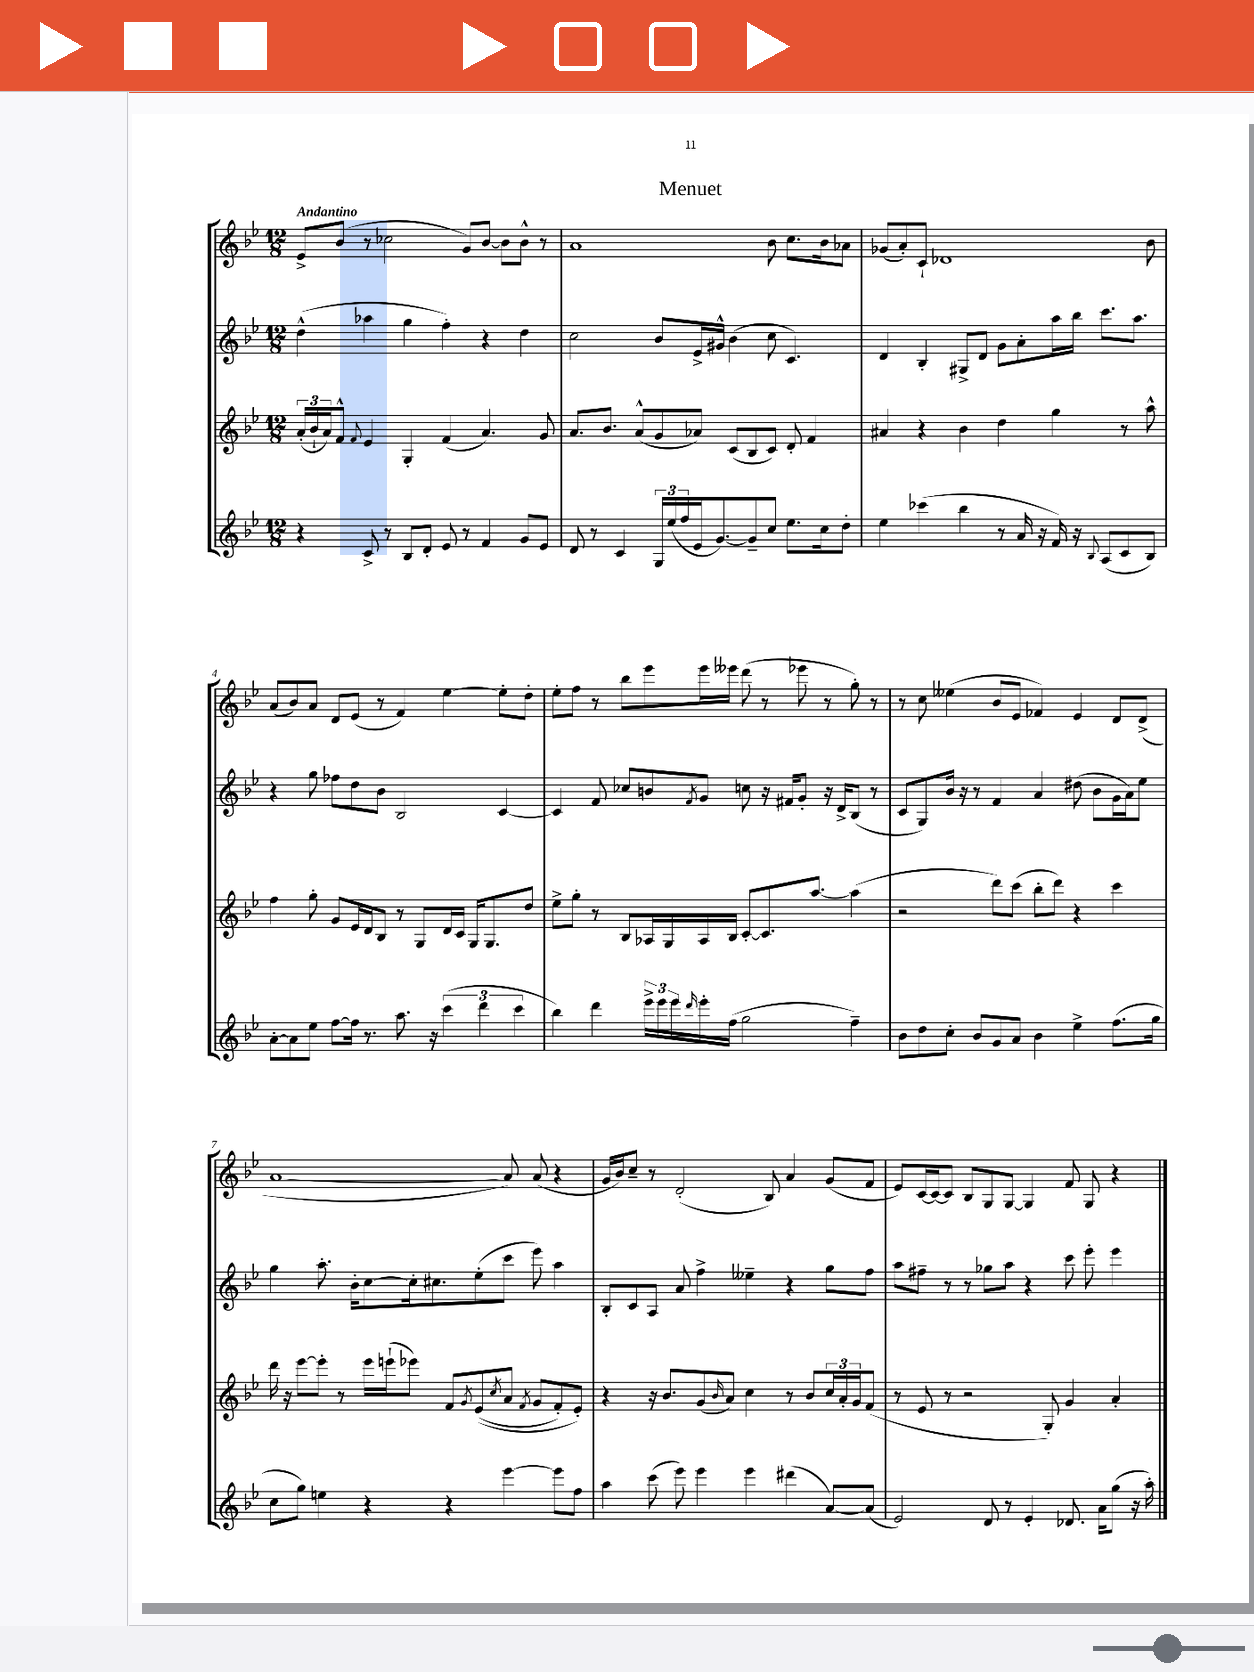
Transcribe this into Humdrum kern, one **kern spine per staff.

**kern	**kern	**kern	**kern
*part4	*part3	*part2	*part1
*staff4	*staff3	*staff2	*staff1
*clefG2	*clefG2	*clefG2	*clefG2
*k[b-e-]	*k[b-e-]	*k[b-e-]	*k[b-e-]
*M12/8	*M12/8	*M12/8	*M12/8
=1	=1	=1	=1
!	!	!	!LO:TX:a:B:t=Andantino
4r	(24a'/LL	(4dd^^\	8e-^/L
.	24b-`/	.	.
.	24a/J)	.	.
.	8f^^/J	.	(8b-/J
.	8qqf/	.	.
8c^/	4e-/	4aa-X\	8r
8r	.	.	2cc-X\
8B-/L	4G'/	4gg\	.
8d'/J	.	.	.
8e-/	(4f/	4ff'\)	.
8r	.	.	8g/L)
4f/	4.a/)	4r	[8b-/J
.	.	.	8b-\L]
8g/L	.	4dd\	8b-^^\J
8e-/J	8g/	.	8r
=2	=2	=2	=2
8d/	8.a/L	2cc\	1a
8r	.	.	.
.	8.b-/J	.	.
4c/	.	.	.
.	(8a^^/L	.	.
24G/LL	8g/	8b-/L	.
(24ee-/	.	.	.
24ff/	.	.	.
16e-/J	8a-X/J)	16e-^/L	.
[8.g/)	.	16g#X^^/JJ	.
.	(8c/L	(4b-\	.
8g~/]	8B-/	.	.
8cc/J	8c/J)	8cc\	8b-\
8.ee-\L	8d'/	4.c/)	8.cc\L
.	4f/	.	.
16cc\k	.	.	16b-\k
8dd'\J	.	.	8a-X\J
=3	=3	=3	=3
4ee-\	4a#X/	4d/	(8g-X/L
.	.	.	8a'/)
(4ccc-X\	4r	4B-'/	8c`/J
.	.	.	1d-X
4bb-\	4b-\	8G#X^/L	.
.	.	8d/J	.
8r	4dd\	8g\L	.
16a/	.	8a'\	.
16r	.	.	.
16f/)	4gg\	16aa\L	.
16r	.	16bb-\JJ	.
8qqB-/	.	.	.
(8A/L	.	8.ccc\L	.
8c/	8r	.	.
.	.	8.aa\J	.
8B-/J)	8aa^^\	.	8b-\
!!LO:LB:g=z
=4	=4	=4	=4
[8a'\L	4ff\	4r	(8a/L
8a\]	.	.	8b-/)
8ee-\J	8gg'\	8gg\	8a/J
[8ff\L	8g/L	8ff-X\L	8d/L
16ff\Jk]	16e-/L	8dd\	(8e-/J
8.r	16d/J	.	.
.	8B-/J	8b-\J	8r
8.aa\	8r	2B-/	4f/)
.	8G/L	.	.
16r	.	.	.
(6ccc\	16d/L	.	[4ee-\
.	16c/JJ	.	.
.	16G/KL	.	.
6ddd\	.	.	.
.	8.G/	.	.
.	.	[4c/	8ee-'\L]
6ccc\	.	.	.
.	8dd/J	.	8dd'\J
=5	=5	=5	=5
4bb-\)	8ee-^\L	4c/]	8ee-'\L
.	8gg'\J	.	8ff\J
4ddd\	8r	8f/	8r
.	8B-/L	8cc-X/L	8bb-\L
24eee-^\LL	16A-X/L	8bn/	8eee-\
24eee-\	.	.	.
.	16G/	.	.
24eee-\	.	.	.
16qqddd/	.	8qf/	.
16eee-'\	16A-/	8g/J	16eee-\L
(16ff\JJ	16B-/JJ	.	16eee--X\JJ
2gg\	[8c'/L	8ccn\	(8ddd\
.	8.c/]	16r	8r
.	.	16f#X/KL	.
.	.	8g'/J	8eee-X\
.	[8.aa/J	.	.
.	.	16r	8r
.	.	16d^/KL	.
4ff~\)	(4aa\]	(8B-/J	8gg'\)
.	.	8r	8r
=6	=6	=6	=6
8b-\L	2r	8c/L	8r
8dd\	.	8G/)	8cc\
8cc'\J	.	16b-/Jk	(4ee--X\
.	.	16r	.
8b-/L	.	8r	.
8g/	8ddd\L)	4f/	8b-/L
8a/J	(8ccc\J	.	8e-/J
4b-\	8bb-'\L	4a/	4f-X/)
.	8ddd\J)	.	.
4ee-^\	4r	(8dd#X\	4e-/
.	.	8b-\L	.
(8.ff\L	4ccc\	16g\L	8d/L
.	.	16a\J)	.
.	.	8ee-\J	(8d^/J
16gg\Jk	.	.	.
!!LO:LB:g=z
=7	=7	=7	=7
8cc\L	16ddd\	4gg\	[1a
.	16r	.	.
8gg\J)	[8eee-\L	.	.
4een\	8eee-'\J]	8.aa'\	.
.	8r	.	.
.	.	16b-'\KL	.
4r	16eee-\LL	[8cc\	.
.	(16eeen`\J	.	.
.	8eee-X\J)	16cc'\k]	.
.	.	8.cc#X\	.
4r	8f/L	.	.
.	8qg/	.	.
.	((8e-/	(8ee-'\	.
.	8qcc/	.	.
[4eee-\	8a/J	8ccc\J	8a/])
.	8qf/	.	.
.	8g/L	8eee-\)	(8a/
8eee-\L]	8f'/)	4aa\	4r
8ff\J	8e-'/J)	.	.
=8	=8	=8	=8
4aa\	4r	8B-'/L	16g/LL
.	.	.	16b-/J)
.	.	8c/	8cc~/J
(8ccc\	16r	8A/J	8r
.	8.b-/L	.	.
8eee-\)	.	8a/	(2d'/
4eee-\	(8g/	4ff^\	.
.	16qqb-/	.	.
.	8a/J)	.	.
4eee-\	4cc\	4ee--X~\	.
.	.	.	8B-/)
(4ddd#X\	8r	4r	4a/
.	8b-/L	.	.
[8a/L)	24cc/L	8gg\L	(8g/L
.	24a'/	.	.
.	24g/J	.	.
(8a/J]	(8f/J	8ff\J	8f/J
=9	=9	=9	=9
2e-/)	8r	8aa\L	8e-/L)
.	8e-/	8ff#X~\J	[16c/L
.	.	.	16c/J_
.	8r	8r	8c/J]
.	2r	8r	8B-/L
8d/	.	8gg-X\L	8G/
8r	.	8aa\J	[8G/J
4e-'/	.	4r	4G/]
.	8G'/)	.	.
8.d-X/	4g/	8ccc\	8f/
.	.	8eee-'\	8G/
16a\KL	.	.	.
(8gg\J	4a'/	4eee-\	4r
16r	.	.	.
16aa'\)	.	.	.
==	==	==	==
*-	*-	*-	*-
